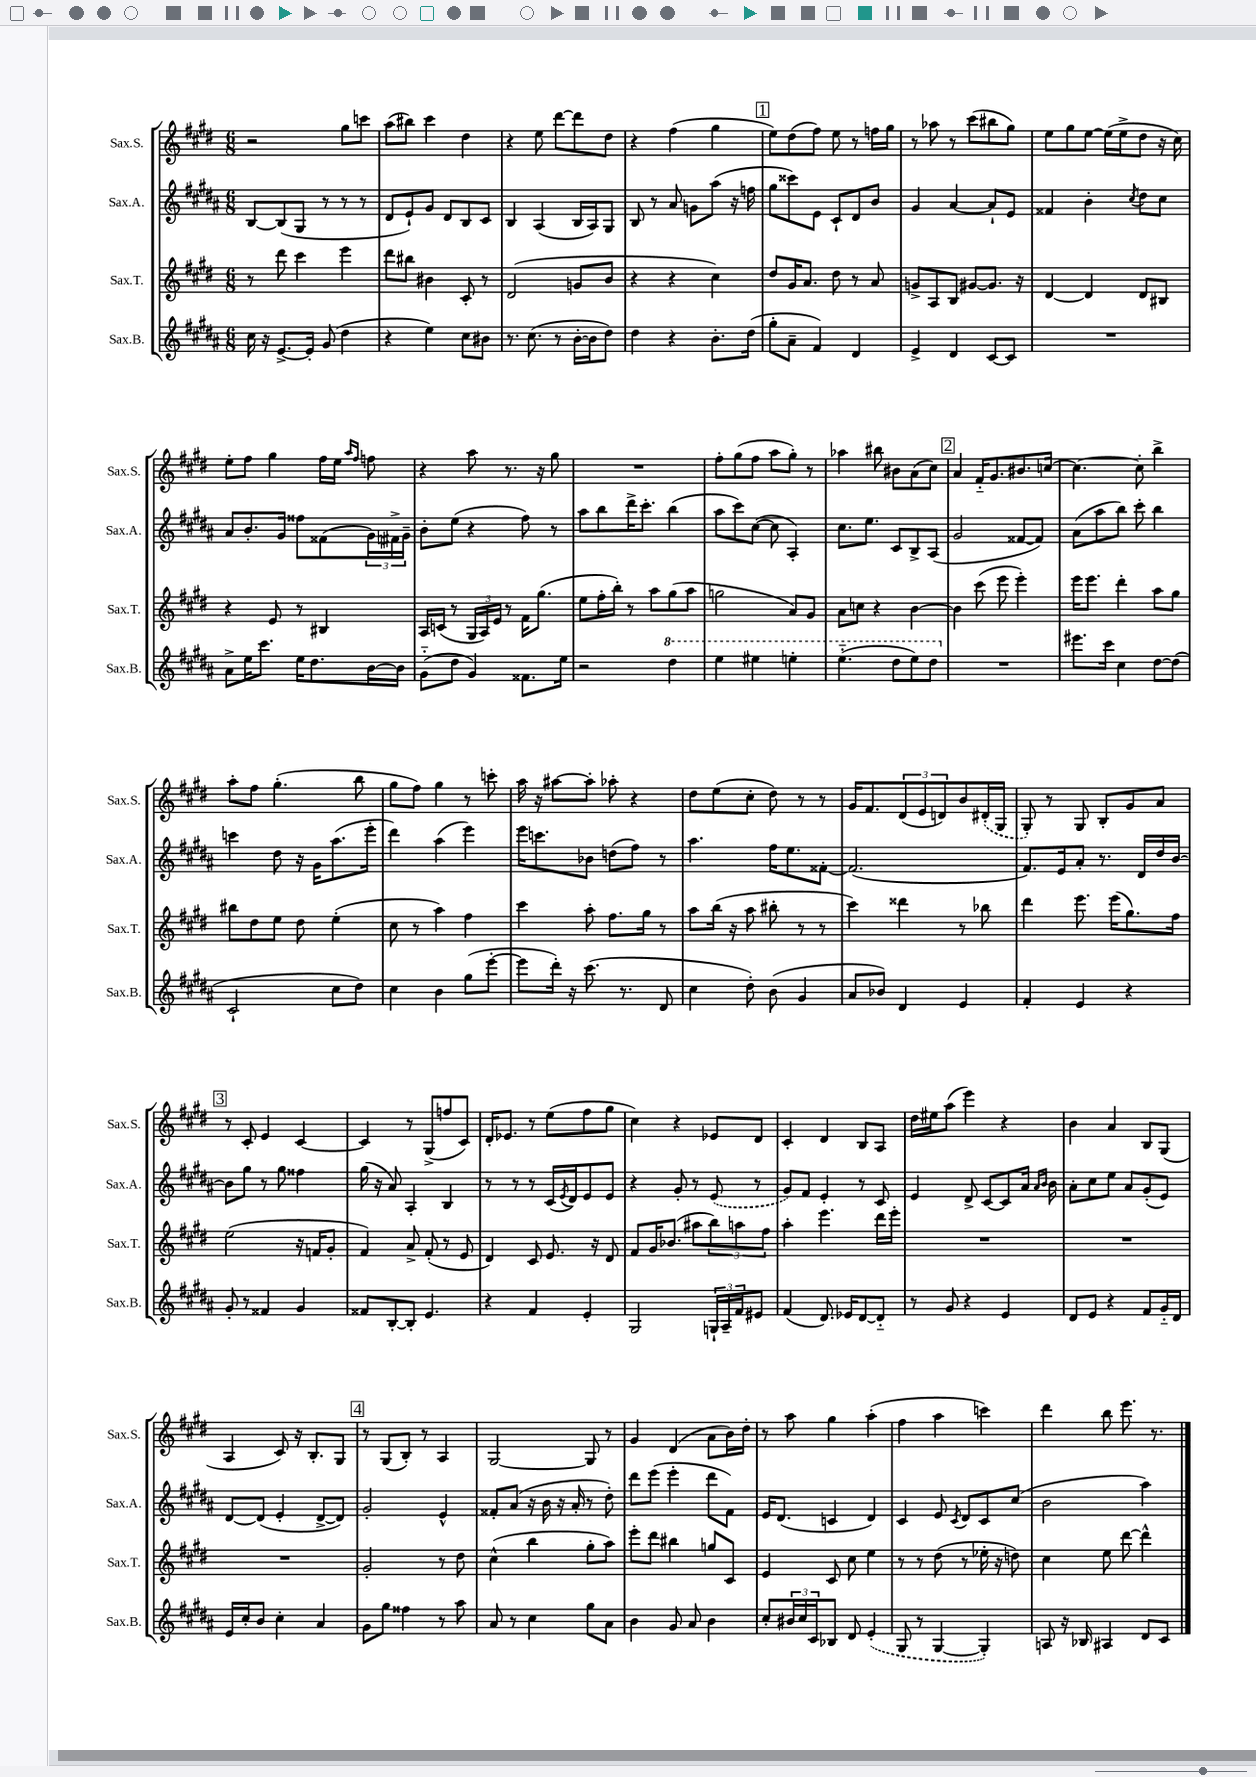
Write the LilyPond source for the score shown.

<<
\new StaffGroup <<
\new Staff = "s0" \with { instrumentName = "Sax.S." shortInstrumentName = "Sax.S." } {
    \clef treble \key e \major \numericTimeSignature \time 6/8
    r2 gis''8 c'''8 |
    a''8( bis''8) cis'''4 dis''4 |
    r4 e''8 dis'''8~ dis'''8 dis''8 |
    r4 fis''4( gis''4 |
    \mark \markup { \box "1" } e''8) dis''8( fis''8) e''8 r8 f''16 gis''16 |
    r8 aes''8 r8 cis'''8( bis''8 gis''8) |
    e''8 gis''8 e''8~ e''16( e''16-> dis''8 r16 cis''16) |
    e''8-. fis''8 gis''4 fis''16 e''16 \grace { a''16 fis''16 } f''8 |
    r4 a''8 r8. r16 gis''8 |
    R2. |
    fis''8-. gis''8( fis''8 a''8 gis''8-.) r8 |
    aes''4 bis''8 bis'8 a'8( cis''8) |
    \mark \markup { \box "2" } a'4 fis'16-_ gis'8. bis'8. c''16~ |
    c''4.~ c''8-. b''4-> |
    a''8-. fis''8 gis''4.-.( b''8 |
    gis''8 fis''8) gis''4 r8 c'''8-. |
    a''16 r16 ais''8~ ais''8-. aes''8-. r4 |
    dis''8 e''8( cis''8-. dis''8) r8 r8 |
    gis'16 fis'8. \tuplet 3/2 { dis'8( e'8 d'8) } b'8 \once \slurDashed dis'16-.( gis16 |
    gis8-.) r8 gis8 b8-. gis'8 a'8 |
    \mark \markup { \box "3" } r8 cis'8-. e'4 cis'4~ |
    cis'4 r8 gis8->( f''8 cis'8) |
    dis'16-. ees'8. r8 e''8( fis''8 gis''8 |
    cis''4) r4 ees'8 dis'8 |
    cis'4-. dis'4 b8 a8 |
    dis''16 eis''16 a''8( e'''4) r4 |
    b'4 a'4 b8 gis8( |
    a4 cis'8) r16 b8.-. gis8 |
    \mark \markup { \box "4" } r8 gis8( b8-.) r8 a4 |
    gis2~ gis8 r8 |
    gis'4 dis'4( a'8 b'16) dis''16-. |
    r8 a''8 gis''4 a''4-.( |
    fis''4 a''4 c'''4) |
    dis'''4 b''8 e'''8. r8. \bar "|." |
}
\new Staff = "s1" \with { instrumentName = "Sax.A." shortInstrumentName = "Sax.A." } {
    \clef treble \key b \major \numericTimeSignature \time 6/8
    b8~ b8( gis8 r8 r8 r8 |
    dis'8 e'8-!) gis'8 dis'8 b8 cis'8 |
    b4 ais4( b16 ais16) gis8 |
    b8 r8 ais'8 g'8 ais''8( r16 f''16 |
    \mark \markup { \box "1" } gis''8 cisis'''8) e'8 cis'8-! dis'8 b'8 |
    gis'4 ais'4~ ais'8-! e'8 |
    fisis'4 b'4-. \acciaccatura { cis''8 } dis''8 cis''8 |
    ais'8 b'8.-. gis'16 fisis''8 fisis'8( \tuplet 3/2 { gis'16) fis'16-> gis'16-- } |
    b'8-. e''8( r4 fis''8) r8 |
    ais''8 b''8 dis'''16-> cis'''8.-. b''4( |
    ais''8 cis'''8) cis''8~( cis''8 ais4-.) |
    cis''8. e''8. cis'8 b8-> ais8( |
    \mark \markup { \box "2" } gis'2 fisis'8~ fisis'8) |
    ais'8( ais''8 b''8) cis'''8-. b''4 |
    c'''4 dis''8 r16 gis'16 ais''8.( e'''16-. |
    dis'''4) ais''4( e'''4) |
    e'''16 c'''8. bes'8 d''8( fis''8) r8 |
    ais''4. fis''16 e''8. fisis'8~-. |
    fisis'2.( |
    fis'8.) e'16 ais'8-. r8. dis'16 dis''16 b'16~ |
    \mark \markup { \box "3" } b'8 gis''8 r8 gis''8 fisis''4 |
    gis''16( r16 ais'8) ais4-. b4 |
    r8 r8 r8 cis'16( \acciaccatura { e'8 } dis'16) e'8 e'8 |
    r4 gis'8-. r8 \once \slurDashed e'8( r8 |
    gis'8) fis'8 e'4-. r8 cis'8 |
    e'4 dis'8-> cis'8~ cis'8 ais'16 \grace { ais'16 b'16 } b'16 |
    ais'8-. cis''8 e''8 ais'8 gis'8-.( e'8) |
    dis'8~ dis'8( e'4-. dis'8~-> dis'8) |
    \mark \markup { \box "4" } gis'2-. e'4-^ |
    fisis'8-. ais'8( r16 b'16 r16 ais'16-. r8 dis''8-.) |
    dis'''8 e'''8( e'''4-. dis'''8 fis'8) |
    e'16 dis'8.( c'4 dis'4) |
    cis'4 e'8 \acciaccatura { cis'8 } dis'8 cis'8 cis''8( |
    b'2 ais''4) \bar "|." |
}
\new Staff = "s2" \with { instrumentName = "Sax.T." shortInstrumentName = "Sax.T." } {
    \clef treble \key e \major \numericTimeSignature \time 6/8
    r8 dis'''8 cis'''4 e'''4 |
    dis'''8 bis''8 bis'4 cis'8-. r8 |
    dis'2( g'8 b'8 |
    r4 r4 cis''4) |
    \mark \markup { \box "1" } dis''8 gis'16 a'8. dis''8 r8 a'8 |
    g'8-> a8 b8 gis'8~ gis'8. r16 |
    dis'4~ dis'4 dis'8 bis8 |
    r4 e'8 r8 bis4 |
    a16 c'16( r8 \tuplet 3/2 { gis16 a16) e'16 } r8 fis'16 gis''8.( |
    e''8 fis''16-. b''16-.) r8 a''8 gis''8( a''8 |
    g''2 a'8) gis'8 |
    a'8 c''8 r4 b'4~ |
    \mark \markup { \box "2" } b'4 cis'''8( e'''8 e'''4-.) |
    e'''16 e'''8. dis'''4-. a''8 gis''8 |
    bis''8 dis''8 e''8 dis''8 e''4-.( |
    cis''8 r8 a''4) fis''4 |
    cis'''4 a''8-. fis''8. gis''16 r8 |
    a''8 b''16( r16 a''8 bis''8-. r8 r8 |
    cis'''4) disis'''4 r8 bes''8 |
    dis'''4 e'''8. e'''16( gis''8.) fis''16 |
    \mark \markup { \box "3" } e''2( r16 f'16 gis'8-. |
    fis'4) a'8-> fis'8-.( r8 e'8 |
    dis'4) cis'8 e'8. r16 dis'8 |
    fis'8 gis'16 bes'8.( ais''8 \tuplet 3/2 { b''8) a''8 fis''8 } |
    a''4-. e'''4. dis'''16 e'''16-. |
    R2. |
    R2. |
    R2. |
    \mark \markup { \box "4" } gis'2-. r8 dis''8 |
    cis''4-^( b''4 gis''8-. a''8) |
    e'''8-. dis'''8 bis''4 g''8 cis'8 |
    e'4 cis'8 cis''8 e''4 |
    r8 r8 dis''8( r8 ees''16-. r16 d''8) |
    cis''4 e''8 dis'''8~ dis'''4-^ \bar "|." |
}
\new Staff = "s3" \with { instrumentName = "Sax.B." shortInstrumentName = "Sax.B." } {
    \clef treble \key b \major \numericTimeSignature \time 6/8
    cis''16 r16 e'8.~-> e'16-. gis'8( dis''4 |
    r4 e''4) cis''8 bis'8 |
    r8. cis''8.( r8 b'16~-. b'16 dis''8) |
    dis''4 r4 b'8.-. dis''16( |
    \mark \markup { \box "1" } gis''8-. ais'8-- fis'4) dis'4 |
    e'4-> dis'4 cis'8~ cis'8 |
    R2. |
    ais'8-> e''16 cis'''8. e''16 dis''8. b'16~ b'16 |
    gis'8-_( dis''8 gis'4) fisis'8. e''16 |
    r2 \ottava #1 dis'''4 |
    e'''4 eis'''4 e'''4-. |
    e'''4.-_( dis'''8 e'''8) dis'''8 \ottava #0 |
    \mark \markup { \box "2" } R2. |
    eis'''8. cis'''16 cis''4 dis''8~ dis''8( |
    cis'2-! cis''8 dis''8) |
    cis''4 b'4 gis''8( e'''8~-. |
    e'''8 dis'''16-.) r16 cis'''8.( r8. dis'8 |
    cis''4 dis''8-.) b'8( gis'4 |
    ais'8 bes'8) dis'4 e'4 |
    fis'4-. e'4 r4 |
    \mark \markup { \box "3" } gis'8-. r8 fisis'4 gis'4 |
    fisis'8 b8~-. b8-. e'4. |
    r4 fis'4 e'4-. |
    gis2 \tuplet 3/2 { g16-! ais16-- fis'16 } eis'8 |
    fis'4( dis'8.) ees'16 dis'8~ dis'8-_ |
    r8 gis'8 r4 e'4 |
    dis'8 e'8 r4 fis'8 gis'16-_ dis'16 |
    e'16 cis''16-. b'8 cis''4-. ais'4 |
    \mark \markup { \box "4" } gis'8 gis''8 fisis''4 r8 ais''8 |
    ais'8 r8 cis''4 gis''8 ais'8 |
    b'4 gis'8 ais'8 b'4 |
    cis''8-. \tuplet 3/2 { bis'16 cis''16 cis'16 } bes8 dis'8 \once \slurDashed e'4-.( |
    gis8 r8 gis4~ gis4-.) |
    a8 r16 bes16 ais4 dis'8 cis'8 \bar "|." |
}
>>
>>
\layout { \context { \Score \remove "Bar_number_engraver" } }
